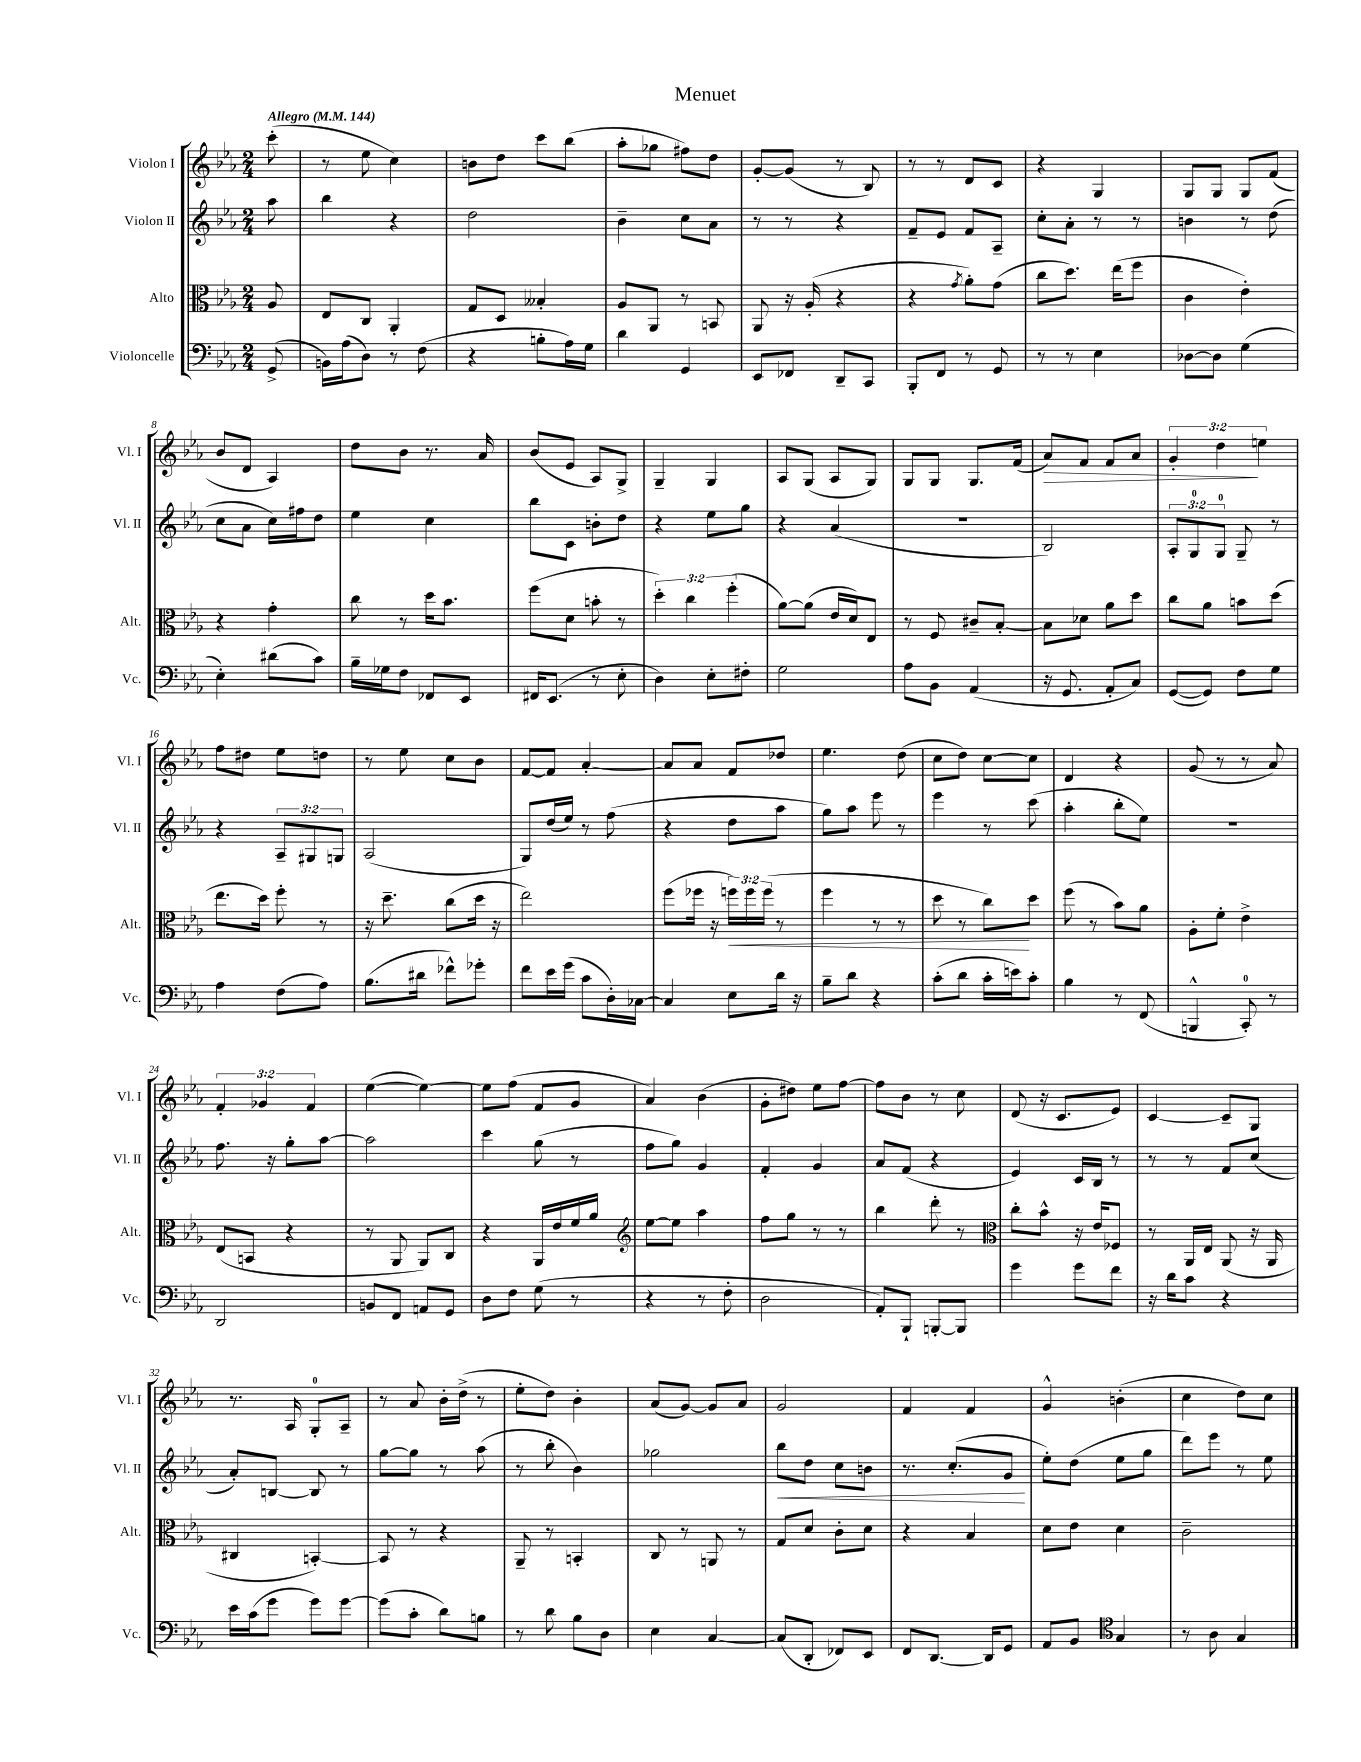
\header { title = "Menuet" }
<<
\new StaffGroup <<
\new Staff = "s0" \with { instrumentName = "Violon I" shortInstrumentName = "Vl. I" } {
    \clef treble \key ees \major \numericTimeSignature \time 2/4 \override Staff.TupletNumber.text = #tuplet-number::calc-fraction-text \partial 8 \tempo "Allegro" 4 = 144
    c'''8-.( |
    r8 ees''8 c''4) |
    b'8 d''8 c'''8 bes''8( |
    aes''8-. ges''8 fis''8) d''8 |
    g'8~-. g'8( r8 bes8) |
    r8 r8 d'8 c'8 |
    r4 g4 |
    g8 g8 g8 f'8( |
    bes'8 d'8 aes4) |
    d''8 bes'8 r8. aes'16 |
    bes'8( ees'8 aes8) g8-> |
    g4-- g4 |
    aes8 g8( aes8 g8) |
    g8 g8 g8. f'16( |
    aes'8\>) f'8 f'8 aes'8 |
    \tuplet 3/2 { g'4-. d''4\! e''4 } |
    f''8 dis''8 ees''8 d''8 |
    r8 ees''8 c''8 bes'8 |
    f'8~ f'8 aes'4~-. |
    aes'8 aes'8 f'8 des''8 |
    ees''4. d''8( |
    c''8 d''8) c''8~ c''8 |
    d'4 r4 |
    g'8( r8 r8 aes'8) |
    \tuplet 3/2 { f'4-. ges'4 f'4 } |
    ees''4~( ees''4~) |
    ees''8 f''8( f'8 g'8 |
    aes'4) bes'4( |
    g'8-. dis''8) ees''8 f''8~ |
    f''8 bes'8 r8 c''8 |
    d'8( r16 c'8. ees'8) |
    c'4~ c'8-- g8 |
    r8. aes16 g8-0-. aes8-- |
    r8 aes'8 bes'16-. d''16->( r8 |
    ees''8-. d''8) bes'4-. |
    aes'8( g'8~) g'8 aes'8 |
    g'2 |
    f'4 f'4 |
    g'4-^ b'4-.( |
    c''4 d''8) c''8 \bar "|." |
}
\new Staff = "s1" \with { instrumentName = "Violon II" shortInstrumentName = "Vl. II" } {
    \clef treble \key ees \major \numericTimeSignature \time 2/4 \override Staff.TupletNumber.text = #tuplet-number::calc-fraction-text \partial 8
    aes''8 |
    bes''4 r4 |
    d''2 |
    bes'4-- c''8 aes'8 |
    r8 r8 r4 |
    f'8-- ees'8 f'8 aes8-- |
    c''8-. aes'8-. r8 r8 |
    b'4 r8 d''8( |
    c''8 aes'8 c''16) fis''16 d''8 |
    ees''4 c''4 |
    bes''8 c'8 b'8-. d''8 |
    r4 ees''8 g''8 |
    r4 aes'4( |
    R2 |
    bes2) |
    \tuplet 3/2 { aes8-. g8-0 g8-0 } g8-- r8 |
    r4 \tuplet 3/2 { aes8-- gis8 g8 } |
    aes2( |
    g8) d''16( ees''16) r8 f''8( |
    r4 d''8 aes''8 |
    g''8) aes''8 ees'''8 r8 |
    ees'''4 r8 c'''8( |
    aes''4-. bes''8-. ees''8) |
    r2 |
    f''8. r16 g''8-. aes''8~ |
    aes''2 |
    c'''4 g''8( r8 |
    f''8 g''8) g'4 |
    f'4-. g'4 |
    aes'8 f'8( r4 |
    ees'4) c'16 bes16 r8 |
    r8 r8 f'8 c''8( |
    aes'8-.) b8~ b8 r8 |
    g''8~ g''8 r8 aes''8( |
    r8 bes''8-. bes'4) |
    ges''2 |
    bes''8\< d''8 c''8 b'8 |
    r8. c''8.-.( g'8\! |
    ees''8-.) d''8( ees''8 g''8 |
    d'''8) ees'''8 r8 ees''8 \bar "|." |
}
\new Staff = "s2" \with { instrumentName = "Alto" shortInstrumentName = "Alt." } {
    \clef alto \key ees \major \numericTimeSignature \time 2/4 \override Staff.TupletNumber.text = #tuplet-number::calc-fraction-text \partial 8
    aes8 |
    ees8 c8 aes,4-. |
    g8 d8 beses4-. |
    aes8 aes,8 r8 b,8 |
    aes,8 r16 aes16-.( r4 |
    r4 \acciaccatura { g'8 } aes'8-.) g'8( |
    c''8 d''8.) ees''16( f''8 |
    c'4 ees'4-.) |
    r4 g'4-. |
    c''8 r8 d''16 bes'8. |
    f''8( d'8 b'8-. r8 |
    \tuplet 3/2 { d''4-.) c''4 f''4-.( } |
    aes'8~) aes'8( ees'16 d'16) ees8 |
    r8 f8 cis'8-- bes8~-. |
    bes8 des'8 aes'8 d''8 |
    c''8 aes'8 b'8 d''8( |
    ees''8. d''16) f''8-. r8 |
    r16 d''8.-- c''8( d''16 r16 |
    ees''2) |
    f''8( fes''16 r16 \tuplet 3/2 { f''16\<) f''16 f''16( } r8 |
    f''4 r8 r8 |
    d''8 r8 c''8\!) d''8 |
    f''8( r8 bes'8) aes'8 |
    aes8-. f'8-. ees'4-> |
    ees8( b,8 r4 |
    r8 aes,8 aes,8) c8 |
    r4 aes,16 ees'16 f'16 aes'16 |
    \clef treble ees''8~ ees''8 aes''4 |
    f''8 g''8 r8 r8 |
    bes''4 d'''8-. r8 |
    \clef alto c''8-. bes'8-^ r16 ees'16 fes8 |
    r8 aes,16 ees16 aes,8( r16 aes,16 |
    cis4 b,4~-.) |
    b,8 r8 r4 |
    aes,8-- r8 b,4-. |
    c8 r8 a,8 r8 |
    g8 d'8 c'8-. d'8 |
    r4 bes4 |
    d'8 ees'8 d'4 |
    c'2-- \bar "|." |
}
\new Staff = "s3" \with { instrumentName = "Violoncelle" shortInstrumentName = "Vc." } {
    \clef bass \key ees \major \numericTimeSignature \time 2/4 \partial 8
    g,8->( |
    b,16) aes16( d8) r8 f8( |
    r4 b8-. aes16) g16 |
    d'4 g,4 |
    ees,8 fes,8 d,8-- c,8 |
    bes,,8-. f,8 r8 g,8 |
    r8 r8 ees4 |
    des8~ des8 g4( |
    ees4-.) dis'8( c'8) |
    bes16-- ges16 f8 fes,8 ees,8 |
    fis,16 ees,8.( r8 ees8-. |
    d4) ees8-. fis8-. |
    g2 |
    aes8 bes,8 aes,4( |
    r16 g,8. aes,8-. c8) |
    g,8~( g,8) f8 g8 |
    aes4 f8( aes8) |
    bes8.( dis'16 fes'8-^) ges'8-. |
    f'8 ees'16 g'16( c'8 d16-.) ces16~ |
    ces4 ees8 d'16 r16 |
    bes8-- d'8 r4 |
    c'8-.( d'8 c'16-. e'16) c'8-. |
    bes4 r8 f,8( |
    b,,4-^ c,8-0-.) r8 |
    d,2 |
    b,8 f,8 a,8 g,8 |
    d8 f8 g8( r8 |
    r4 r8 f8-. |
    d2 |
    aes,8-.) bes,,8-! b,,8~-. b,,8 |
    g'4 g'8 f'8 |
    r16 d'16 c'8 r4 |
    ees'16 c'16( g'8 g'8) g'8~ |
    g'8( c'8-. d'8) b8 |
    r8 d'8 bes8 d8 |
    ees4 c4~ |
    c8( d,8-. fes,8) ees,8 |
    f,8 d,8.~ d,16 g,8 |
    aes,8 bes,8 \clef tenor g4 |
    r8 aes8 g4 \bar "|." |
}
>>
>>
